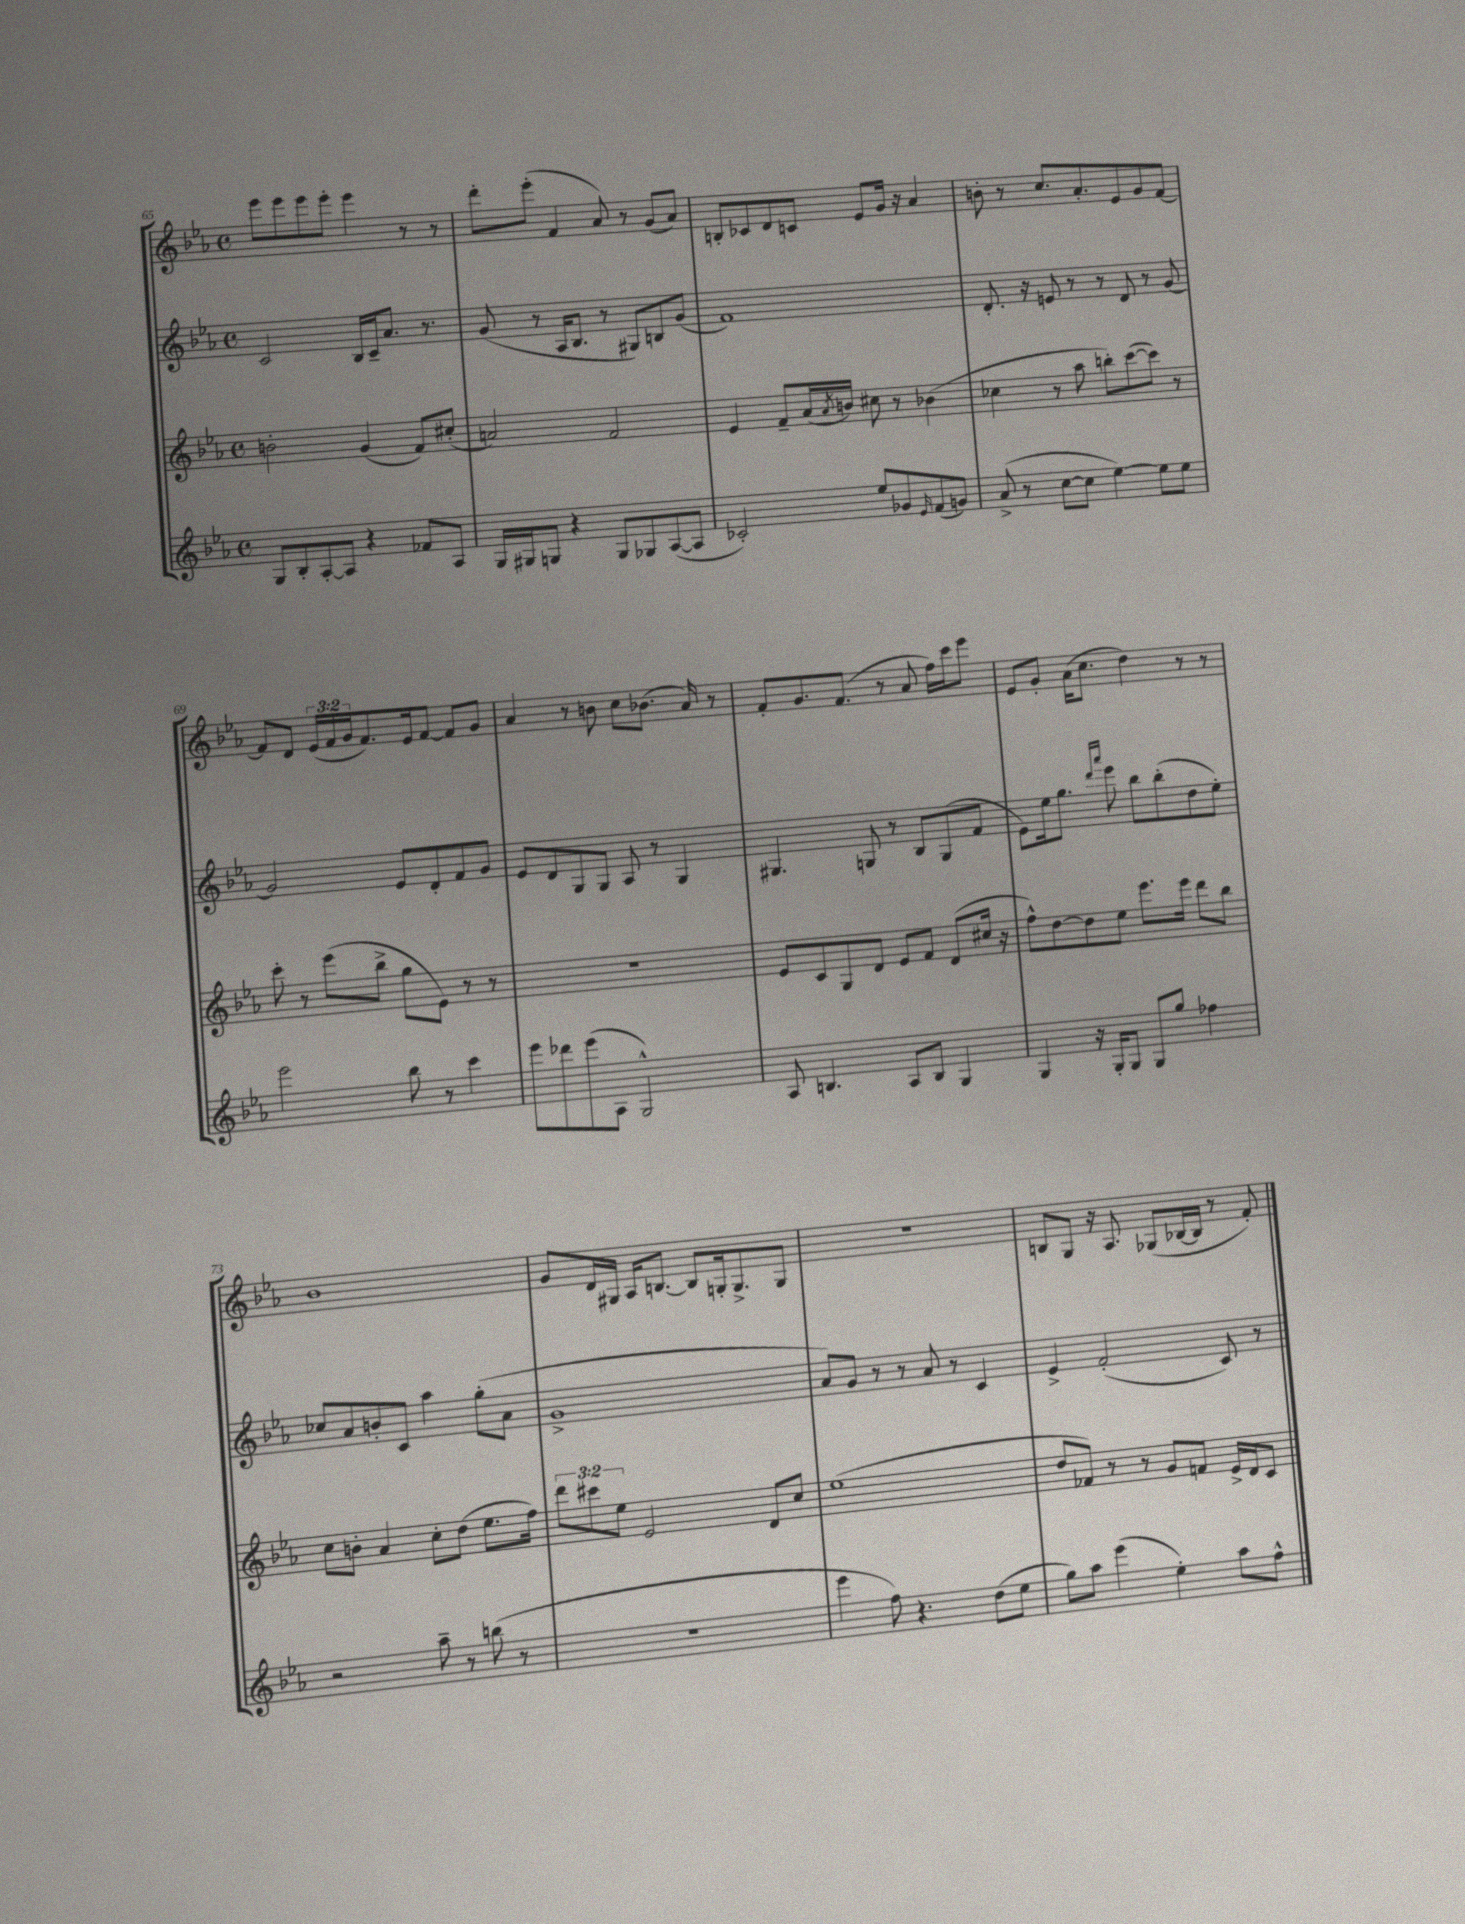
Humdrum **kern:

**kern	**kern	**kern	**kern
*part4	*part3	*part2	*part1
*staff4	*staff3	*staff2	*staff1
*clefG2	*clefG2	*clefG2	*clefG2
*k[b-e-a-]	*k[b-e-a-]	*k[b-e-a-]	*k[b-e-a-]
*M4/4	*M4/4	*M4/4	*M4/4
*met(c)	*met(c)	*met(c)	*met(c)
=65	=65	=65	=65
8G/L	2bn'\	2c/	8eee-\L
8B-'/	.	.	8eee-\
[8A-'/	.	.	8eee-\
8A-/J]	.	.	8eee-'\J
4r	(4g/	16B-/LL	4eee-\
.	.	16c~/J	.
.	.	8.a-/J	.
8f-X/L	8f/L)	.	8r
.	.	8.r	.
8A-/J	(8cc#X'/J	.	8r
=66	=66	=66	=66
16G/LL	2an/)	(8g/	8ddd'\L
16G#X/J	.	.	.
8Gn/J	.	8r	(8eee-'\J
4r	.	16A-/KL	4f/
.	.	8.B-/J	.
8G/L	2f/	8r	8a-/)
8G-X/	.	8G#X/L)	8r
([8A-/	.	8Bn/	(8g/L
8A-/J]	.	(8g/J	8a-/J)
=67	=67	=67	=67
2c-X'/)	4e-/	1f)	8Bn'/L
.	.	.	8c-X/
.	8f~/L	.	8d/
.	(16a-/L	.	8cn/J
.	8qa-/	.	.
.	16bn/JJ)	.	.
8ee-/L	8cc#X\	.	8e-/L
8g-X/	8r	.	16g/Jk
.	.	.	16r
16qqe-/	.	.	.
(8f/	(4b-X\	.	4a-/
8gn/J)	.	.	.
=68	=68	=68	=68
(8a-^/	4cc-X\	8.d'/	8bn'\
8r	.	.	8r
.	.	16r	.
[8cc\L	8r	8en/	8.cc/L
8cc\J]	8aa-\	8r	.
.	.	.	8.a-'/
[4ee-\)	8bbn'\L)	8r	.
.	([8ccc\	8d/	8e-/
8ee-\L]	8ccc\J])	8r	8g/
8ee-\J	8r	[8g/	[8f/J
!!LO:LB:g=z
=69	=69	=69	=69
2eee-\	8ccc'\	2g/]	8f/L]
.	8r	.	8d/J
.	(8eee-\L	.	(24e-/LL
.	.	.	24f/
.	.	.	24g/J
.	8bb-^\J	.	8.f/)
8bb-\	8gg\L	8e-/L	.
.	.	.	16e-/k
8r	8e-\J)	8d'/	[8f/J
4ccc\	8r	8f/	8f/L]
.	8r	8g/J	8g/J
=70	=70	=70	=70
8eee-\L	1r	8e-/L	4a-/
8ddd-X\	.	8d/	.
(8eee-\	.	8G/	8r
8A-\J	.	8G/J	8bn\
2G^^/)	.	8A-/	8cc\L
.	.	8r	(8.b-X\J
.	.	4G/	.
.	.	.	16a-/)
.	.	.	8r
=71	=71	=71	=71
8A-/	8e-/L	4.G#X/	8f'/L
4.Bn/	8c/	.	8.g/
.	8G/	.	.
.	.	.	(8.f/J
.	8d/J	8Gn/	.
8A-/L	8e-/L	8r	8r
8B/J	8f/J	8B-/L	8a-/
4G/	(8d/L	(8G/	16ff\LL)
.	.	.	16ccc\J
.	16cc#X/Jk	8f/J	8eee-\J
.	16r	.	.
=72	=72	=72	=72
4G/	8ff^^\L)	8e-\L)	8e-/L
.	[8dd\	16ee-\k	8g'/J
.	.	8.gg\J	.
16r	8dd\]	.	(16a-\KL
16G'/KL	.	.	8.cc\J
.	.	16qqddd/LL	.
.	.	16qqaaa-/JJ	.
8G/J	8ee-\J	8eee-\	.
8G/L	8.eee-\L	8bb-\L	4dd\)
8gg/J	.	(8bb-'\	.
.	16eee-\Jk	.	.
4ff-X\	8ddd\L	8dd\	8r
.	8bb-\J	8ee-'\J)	8r
!!LO:LB:g=z
=73	=73	=73	=73
2r	8cc\L	8cc-X/L	1b-
.	8bn'\J	8a-/	.
.	4a-/	8bn'/	.
.	.	8c/J	.
8aa-~\	8cc'\L	4aa-\	.
8r	(8dd\J	.	.
(8bbn\	8.ee-\L	(8gg'\L	.
8r	.	8a-\J	.
.	16ff\Jk)	.	.
=74	=74	=74	=74
1r	12ddd\L	1g^	8g/L
.	12ccc#X\	.	.
.	.	.	16d/L
.	12ee-\J	.	.
.	.	.	16G#X/JJ
.	2e-/	.	16A-/KL
.	.	.	[8.Bn/J
.	.	.	8B/L]
.	.	.	16Gn'/k
.	.	.	8.G^/
.	8d/L	.	.
.	8cc/J	.	8G/J
=75	=75	=75	=75
4eee-\	(1ee-	8a-/L)	1r
.	.	8g/J	.
8ff\)	.	8r	.
4.r	.	8r	.
.	.	8a-/	.
.	.	8r	.
(8dd\L	.	4c/	.
8ee-\J	.	.	.
=76	=76	=76	=76
8gg\L)	8dd/L	4e-^/	8Bn/L
8aa-\J	8f-X/J)	.	8G/J
(4eee-\	8r	(2f'/	16r
.	.	.	8.A-/
.	8r	.	.
4ee-'\)	8g/L	.	(8G-X/L
.	8fn/J	.	[16B-X/L
.	.	.	16B-/JJ]
8aa-\L	16e-^/LL	8c/)	8r
.	16d/J	.	.
8ff^^\J	8c/J	8r	8f'/)
==	==	==	==
*-	*-	*-	*-
